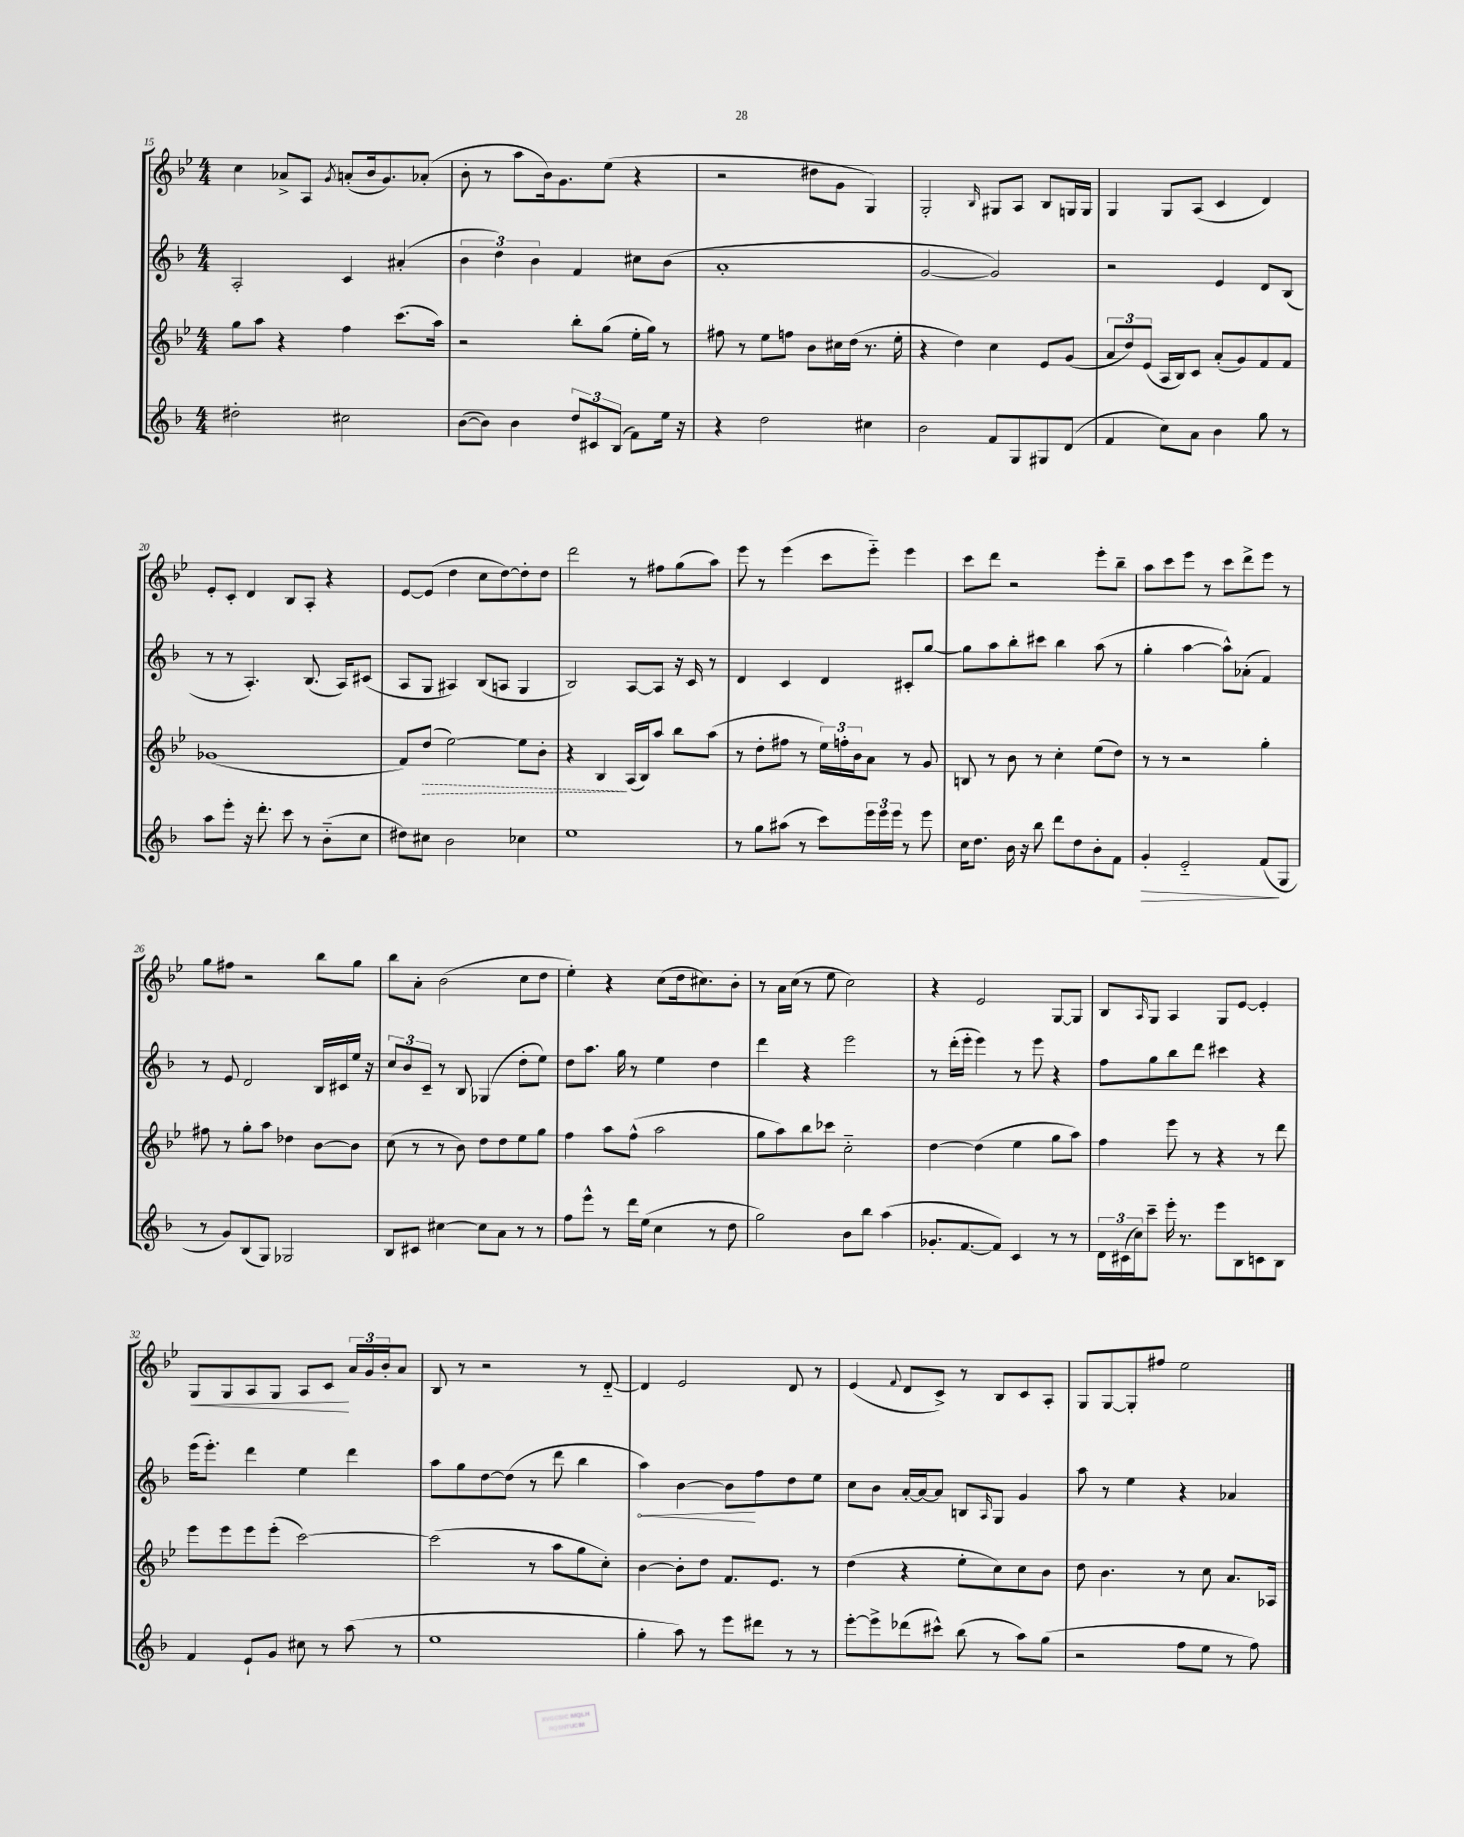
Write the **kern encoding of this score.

**kern	**kern	**kern	**kern
*staff4	*staff3	*staff2	*staff1
*clefG2	*clefG2	*clefG2	*clefG2
*k[b-]	*k[b-e-]	*k[b-]	*k[b-e-]
*M4/4	*M4/4	*M4/4	*M4/4
2dd#'\	8gg\L	2A'/	4cc\
.	8aa\J	.	.
.	4r	.	8a-^/L
.	.	.	8A/J
.	.	.	8qg/
2cc#\	4ff\	4c/	(8a'/L
.	.	.	16b-/k
.	.	.	8.g/)
.	(8.ccc\L	(4a#'/	.
.	.	.	(8a-'/J
.	16aa\Jk)	.	.
=	=	=	=
([8b-\L	2r	6b-\	8b-'\
8b-\]J)	.	.	8r
.	.	6dd\)	.
4b-\	.	.	8aa\L
.	.	6b-\	.
.	.	.	16b-\k)
.	.	.	8.g\
12dd/L	8bb-'\L	4f/	.
12c#/	.	.	.
.	(8gg\J	.	(8ee-\J
(12B-/J	.	.	.
8f\L)	16ee-'\LL	8cc#\L	4r
.	16gg\JJ)	.	.
16ee\Jk	8r	(8b-\J	.
16r	.	.	.
=	=	=	=
4r	8ff#\	1a'	2r
.	8r	.	.
2dd\	8ee-\L	.	.
.	8ff\J	.	.
.	8b-\L	.	8dd#\L
.	16cc#\L	.	8g\J
.	(16dd\JJ	.	.
4cc#\	8.r	.	4G/)
.	16ee-'\	.	.
=	=	=	=
2b-\	4r	[2g/	2G'/
.	4dd\)	.	.
.	.	.	16qqB-/
8f/L	4cc\	2g/])	8G#/L
8G/	.	.	8A/J
8G#/	8e-/L	.	8B-/L
(8d/J	(8g/J	.	16G/L
.	.	.	16G/JJ
=	=	=	=
4f/	12a/L	2r	4G/
.	12dd/)	.	.
.	(12e-/J	.	.
8cc\L)	16A/LL	.	8G/L
.	16B-/J)	.	.
8a\J	8c/J	.	(8A/J
4b-\	(8a'/L	4e/	4c/
.	8g/)	.	.
8gg\	8f/	8d/L	4d/)
8r	8f/J	(8B-/J	.
=	=	=	=
8aa\L	(1g-	8r	8e-'/L
8eee'\J	.	8r	8c'/J
16r	.	4.A'/)	4d/
8.ddd'\	.	.	.
8ccc\	.	.	8B-/L
8r	.	(8.B-/	8A'/J
(8b-'~\L	.	.	4r
.	.	16A/LK)	.
8cc\J	.	(8c#/J	.
=	=	=	=
8dd#\L)	8f/L)	8A/L	[8e-/L
8cc#\J	(8dd/J	8G/J	(8e-/]J
2b-\	[2ee-\)	4A#/)	4dd\
.	.	(8B-/L	8cc\L
.	.	8A/J	[8dd\)
4cc-\	8ee-\]L	4G/	8dd'\]
.	8b-'\J	.	8dd\J
=	=	=	=
1ee	4r	2B-/)	2ddd\
.	4B-/	.	.
.	(16A/LL	[8A/L	8r
.	16B-/J)	.	.
.	8aa/J	8A/]J	8ff#\L
.	8bb-\L	16r	(8gg\
.	.	16c/	.
.	(8aa\J	8r	8aa\J)
=	=	=	=
8r	8r	4d/	8eee-\
8gg\L	8dd'\L	.	8r
(8aa#\J	8ff#\J	4c/	(4eee-\
8r	8r	.	.
8ccc\L)	24ee-\LL)	4d/	8ccc\L
.	24ff'\	.	.
.	24b-\J	.	.
24eee\L	8a\J	.	8eee-'~\J)
24eee\	.	.	.
24eee\JJ	.	.	.
8r	8r	8c#'/L	4eee-\
8eee\	8g/	[8gg/J	.
=	=	=	=
16cc\LK	8B/	8gg\]L	8ccc\L
8.dd\J	.	.	.
.	8r	8aa\	8ddd\J
16b-\	8b-\	8bb-'\	2r
16r	.	.	.
8bb-\	8r	8ccc#\J	.
8ddd\L	4cc'\	4bb-\	.
8dd\	.	.	.
8b-'\	(8ee-\L	(8aa\	8eee-'\L
8f\J	8dd\J)	8r	8bb-~\J
=	=	=	=
4g'/	8r	4gg'\	8aa\L
.	8r	.	8ccc\
2e'~/	2r	[4aa\	8eee-\J
.	.	.	8r
.	.	8aa^^\]L)	8ccc\L
.	.	(8a-'\J	8ddd^\
(8f/L	4gg'\	4f/)	8eee-\J
8G/J	.	.	8r
=	=	=	=
8r	8ff#\	8r	8gg\L
8g/L)	8r	8e/	8ff#\J
(8B-/	8gg'\L	2d/	2r
8G/J)	8aa\J	.	.
2G-/	4dd-\	.	.
.	[8b-\L	16B-/LL	8bb-\L
.	.	16c#/	.
.	8b-\]J	16ee/JJ	8gg\J
.	.	16r	.
=	=	=	=
8B-/L	(8cc\	12cc/L	8bb-\L
.	.	12b-/	.
8c#/J	8r	.	8a'\J
.	.	12c~/J	.
[4cc#\	8r	8r	(2b-\
.	8b-\)	8B-/	.
8cc#\]L	8dd\L	(4G-/	.
8a\J	8dd\	.	.
8r	8ee-\	8dd'\L	8cc\L
8r	8gg\J	8ee\J)	8dd\J
=	=	=	=
8ff\L	4ff\	8dd\L	4ee-'\)
8eee^^\J	.	8.aa\J	.
8r	8aa\L	.	4r
.	.	16gg\	.
16ddd\LL	(8ff^^\J	8r	.
(16ee\JJ	.	.	.
4cc\	2aa\	4ee\	(8cc\L
.	.	.	16dd\k
.	.	.	8.cc#\)
8r	.	4dd\	.
8dd\	.	.	8b-'\J
=	=	=	=
2gg\)	8gg\L	4ddd\	8r
.	8aa\)	.	16a\LL
.	.	.	(16cc\JJ
.	8bb-\	4r	8r
.	8ccc-\J	.	8ee-\
8b-\L	2cc'~\	2eee\	2cc\)
8bb-\J	.	.	.
(4aa\	.	.	.
=	=	=	=
8.g-'/L	[4dd\	8r	4r
.	.	(16ddd'\LL	.
[8.f/	.	16eee'\JJ	.
.	(4dd\]	4eee\)	2e-/
8f/]J)	.	.	.
4c/	4ee-\	8r	.
.	.	8eee\	.
8r	8gg\L	4r	[8G/L
8r	8aa\J)	.	8G/]J
=	=	=	=
24d\LL	4ff\	8ff\L	8B-/L
(24c#\	.	.	.
24cc\J)	.	.	.
.	.	.	16qqA/
8ccc~\J	.	8gg\	8G/J
16eee'\	8eee-\	8bb-\	4A/
8.r	.	.	.
.	8r	8ddd\J	.
8eee\L	4r	4ccc#\	8G/L
8B-\	.	.	[8e-/J
8c\	8r	4r	4e-'/]
8B-\J	8ddd\	.	.
=	=	=	=
4f/	8eee-\L	(16eee\LK	8G/L
.	.	8.eee'\J)	.
.	8eee-\	.	8G/
8e`/L	8eee-\	4ddd\	8A/
8g/J	(8eee-'\J	.	8G/J
8cc#\	[2ccc\)	4ee\	8A/L
8r	.	.	8c/J
(8aa\	.	4ddd\	24a/LL
.	.	.	24g/
.	.	.	24b-'/J
8r	.	.	8a/J
=	=	=	=
1ee	(2ccc\]	8aa\L	8B-/
.	.	8gg\	8r
.	.	[8dd\	2r
.	.	(8dd\]J	.
.	8r	8r	.
.	8aa\L	8ddd\	.
.	8gg\	4bb-\	8r
.	8cc'\J)	.	[8d'~/
=	=	=	=
4gg'\	[4b-\	4aa\)	4d/]
8aa\)	8b-'\]L	[4b-\	2e-/
8r	8dd\J	.	.
8eee\L	8.f/L	8b-\]L	.
8ddd#\J	.	8ff\	.
.	8.e-/J	.	.
8r	.	8dd\	8d/
8r	8r	8ee\J	8r
=	=	=	=
[8eee'\L	(4dd\	8cc\L	(4e-/
8eee^\]	.	8b-\J	.
.	.	.	8qqf/
(8ddd-\	4r	[16a'/LL	8d/L
.	.	16a/_J	.
8ccc#^^\J)	.	8a/]J	8c^/J)
(8bb-\	8ee-'\L	8B/L	8r
.	.	16qqA/	.
8r	8cc\)	8G/J	8B-/L
8aa\L)	8cc\	4g/	8c/
(8gg\J	8b-\J	.	8A'/J
=	=	=	=
2r	8dd\	8aa\	8G/L
.	4.b-\	8r	[8G/
.	.	4ee\	8G'/]
.	.	.	8ff#/J
8ff\L	8r	4r	2ee-\
8ee\J	8cc\	.	.
8r	8.a/L	4a-/	.
8ff\)	.	.	.
.	16A-/Jk	.	.
==	==	==	==
*-	*-	*-	*-
